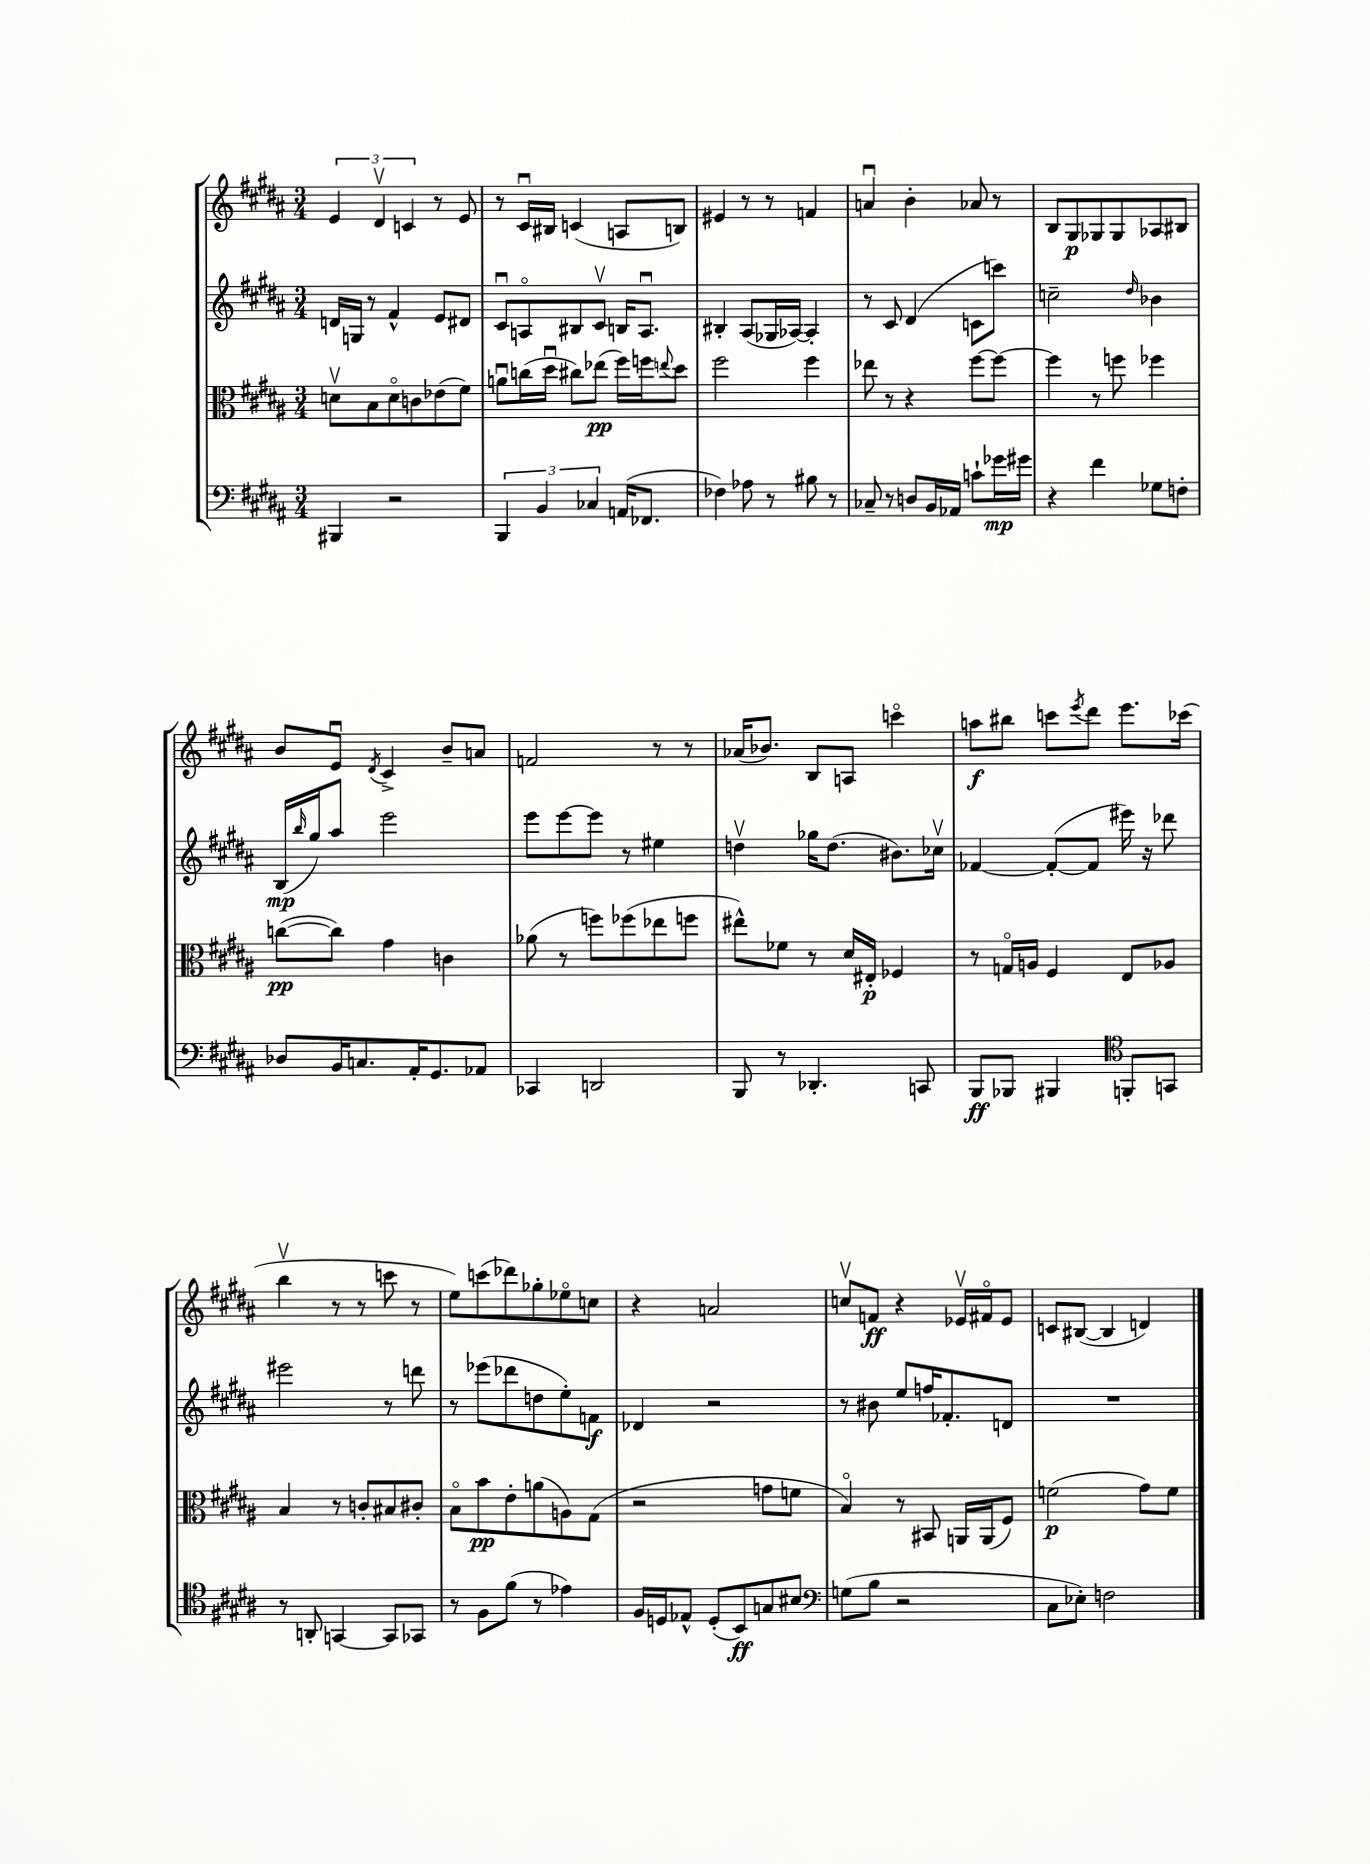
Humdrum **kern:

**kern	**dynam	**kern	**dynam	**kern	**dynam	**kern	**dynam
*part4	*part4	*part3	*part3	*part2	*part2	*part1	*part1
*staff4	*staff4	*staff3	*staff3	*staff2	*staff2	*staff1	*staff1
*clefF4	*	*clefC3	*	*clefG2	*	*clefG2	*
*k[f#c#g#d#a#]	*	*k[f#c#g#d#a#]	*	*k[f#c#g#d#a#]	*	*k[f#c#g#d#a#]	*
*M3/4	*	*M3/4	*	*M3/4	*	*M3/4	*
=1	=1	=1	=1	=1	=1	=1	=1
4BBB#X/	.	8dnv\L	.	16dn/LL	.	6e/	.
.	.	.	.	16Gn/JJ	.	.	.
.	.	8B\	.	8r	.	.	.
.	.	.	.	.	.	6d#v/	.
2r	.	8d\	.	4f#^^/	.	.	.
.	.	.	.	.	.	6cn/	.
.	.	8cn\	.	.	.	.	.
.	.	(8e-X\	.	8e/L	.	8r	.
.	.	8f#\J)	.	8d#X/J	.	8e/	.
=2	=2	=2	=2	=2	=2	=2	=2
6BBB/	.	8anu\L	.	8c#u/L	.	8r	.
.	.	(16ccn\L	.	8An/	.	16c#u/LL	.
6BB/	.	.	.	.	.	.	.
.	.	16dd#u\JJ	.	.	.	16B#X/JJ	.
.	.	8cc#X\L)	.	8B#X/	.	(4cn/	.
6C-X/	.	.	.	.	.	.	.
.	.	(8ee-X\J	pp	8c#v/J	.	.	.
(16AAn/KL	.	16ff#\LL)	.	16Bn/KL	.	8An/L	.
8.FF-X/J	.	16ffn\J	.	8.Au/J	.	.	.
.	.	8qqeen/	.	.	.	.	.
.	.	8dd#\J	.	.	.	8Bn/J)	.
=3	=3	=3	=3	=3	=3	=3	=3
4F-X\)	.	2ff#\	.	4B#X'/	.	4e#X/	.
8A-X\	.	.	.	(8A#/L	.	8r	.
8r	.	.	.	16G-X/L	.	8r	.
.	.	.	.	[16A-X/JJ)	.	.	.
8B#X\	.	4ff#\	.	4A-'/]	.	4fn/	.
8r	.	.	.	.	.	.	.
=4	=4	=4	=4	=4	=4	=4	=4
8C-X~/	.	8ee-X\	.	8r	.	4anu/	.
8r	.	8r	.	8c#/	.	.	.
8Dn/L	.	4r	.	(4d#/	.	4b'\	.
16BB/L	.	.	.	.	.	.	.
16AA-X/JJ	.	.	.	.	.	.	.
8cn`\L	.	[8ff#\L	.	8cn\L	.	8a-X/	.
16g-X\L	mp	8ff#\J_	.	8cccn\J)	.	8r	.
16g#X\JJ	.	.	.	.	.	.	.
=5	=5	=5	=5	=5	=5	=5	=5
4r	.	4ff#\]	.	2ccn~\	.	8B/L	.
.	.	.	.	.	.	8G#/	p
4f#\	.	8r	.	.	.	8G-X/	.
.	.	8ffn\	.	.	.	8G-/	.
.	.	.	.	16qqdd#/	.	.	.
8G-X\L	.	4ff-X\	.	4b-X\	.	8A-X/	.
8Fn'\J	.	.	.	.	.	8B#X/J	.
!!LO:LB:g=z
=6	=6	=6	=6	=6	=6	=6	=6
8D-X/L	.	([8ccn\L	pp	(16B/LL	mp	8b/L	.
.	.	.	.	16qqbb/	.	.	.
.	.	.	.	16gg#/J)	.	.	.
16BB/K	.	8cc\J])	.	8aa#/J	.	8eu/J	.
8.Cn/	.	.	.	.	.	.	.
.	.	.	.	.	.	8qd#/	.
.	.	4g#\	.	2eee\	.	4c#^/	.
16AA#'/K	.	.	.	.	.	.	.
8.GG#/	.	.	.	.	.	.	.
.	.	4cn\	.	.	.	8b~/L	.
8AA-X/J	.	.	.	.	.	8an/J	.
=7	=7	=7	=7	=7	=7	=7	=7
4CC-X/	.	(8a-X\	.	8eee\L	.	2fn/	.
.	.	8r	.	[8eee\	.	.	.
2DDn/	.	8ffn\L)	.	8eee\J]	.	.	.
.	.	(8ff-X\	.	8r	.	.	.
.	.	8ee-X\	.	4ee#X\	.	8r	.
.	.	8ffn\J	.	.	.	8r	.
=8	=8	=8	=8	=8	=8	=8	=8
8BBB/	.	8ee#X^^\L)	.	4ddnv\	.	(16a-X/KL	.
.	.	.	.	.	.	8.b-X/J)	.
8r	.	8f-X\J	.	.	.	.	.
4.DD-X'/	.	8r	.	16gg-X\KL	.	8B/L	.
.	.	.	.	(8.dd\J	.	.	.
.	.	16d#/LL	.	.	.	8An/J	.
.	.	16E#X'/JJ	p	.	.	.	.
.	.	4F-X/	.	8.b#X\L)	.	4cccn\	.
8CCn/	.	.	.	.	.	.	.
.	.	.	.	16cc-Xv\Jk	.	.	.
=9	=9	=9	=9	=9	=9	=9	=9
8BBB/L	ff	8r	.	[4f-X/	.	8aan\L	f
8BBB-X/J	.	16Gn/LL	.	.	.	8bb#X\J	.
.	.	16An/JJ	.	.	.	.	.
4BBB#X/	.	4F#/	.	(8f-'/L_	.	8cccn\L	.
.	.	.	.	.	.	8qeee/	.
.	.	.	.	8f-/J]	.	8ddd#\J	.
*clefC4	*	*	*	*	*	*	*
8FFn'/L	.	8E/L	.	16eee#X\)	.	8.eee\L	.
.	.	.	.	16r	.	.	.
8GGn/J	.	8A-X/J	.	8ddd-X\	.	.	.
.	.	.	.	.	.	(16ccc-X\Jk	.
!!LO:LB:g=z
=10	=10	=10	=10	=10	=10	=10	=10
8r	.	4B/	.	2eee#X\	.	4bbv\	.
8AAn'/	.	.	.	.	.	.	.
[4GGn/	.	8r	.	.	.	8r	.
.	.	8cn'/L	.	.	.	8r	.
8GG/L]	.	8B#X/	.	8r	.	8cccn\	.
8GG-X/J	.	8c#X'/J	.	8dddn\	.	8r	.
=11	=11	=11	=11	=11	=11	=11	=11
8r	.	8B\L	.	8r	.	8ee\L)	.
8F#\L	.	8b\	pp	(8eee-X\L	.	(8cccn\	.
(8f#\J	.	8e'\	.	8ddd-X\	.	8ddd-X\)	.
8r	.	(8an\	.	8ddn\	.	8gg-X'\	.
4e-X\)	.	8An\)	.	8ee'\)	.	8ee-X\	.
.	.	(8G#\J	.	8fn\J	f	8ccn\J	.
=12	=12	=12	=12	=12	=12	=12	=12
16F#/LL	.	2r	.	4d-X/	.	4r	.
16Dn/J	.	.	.	.	.	.	.
8E-X^^/J	.	.	.	.	.	.	.
(8D'/L	.	.	.	2r	.	2an/	.
8BB/)	ff	.	.	.	.	.	.
8Gn/	.	8gn\L	.	.	.	.	.
8B#X/J	.	8fn\J	.	.	.	.	.
=13	=13	=13	=13	=13	=13	=13	=13
*clefF4	*	*	*	*	*	*	*
(8Gn\L	.	4B/)	.	8r	.	8ccnv/L	.
8B\J	.	.	.	8b#X\	.	8fn/J	ff
2r	.	8r	.	8ee/L	.	4r	.
.	.	8BB#X/	.	16ffn/K	.	.	.
.	.	.	.	8.f-X'/	.	.	.
.	.	16AAn/LL	.	.	.	16e-Xv/LL	.
.	.	(16AA/J	.	.	.	16f#X/J	.
.	.	8F#/J)	.	8dn/J	.	8e-/J	.
=14	=14	=14	=14	=14	=14	=14	=14
8C#\L	.	(2fn\	p	2.r	.	8cn/L	.
8E-X'\J)	.	.	.	.	.	([8B#X/J	.
2Fn\	.	.	.	.	.	4B#/]	.
.	.	8g#\L)	.	.	.	4dn/)	.
.	.	8f\J	.	.	.	.	.
==	==	==	==	==	==	==	==
*-	*-	*-	*-	*-	*-	*-	*-
